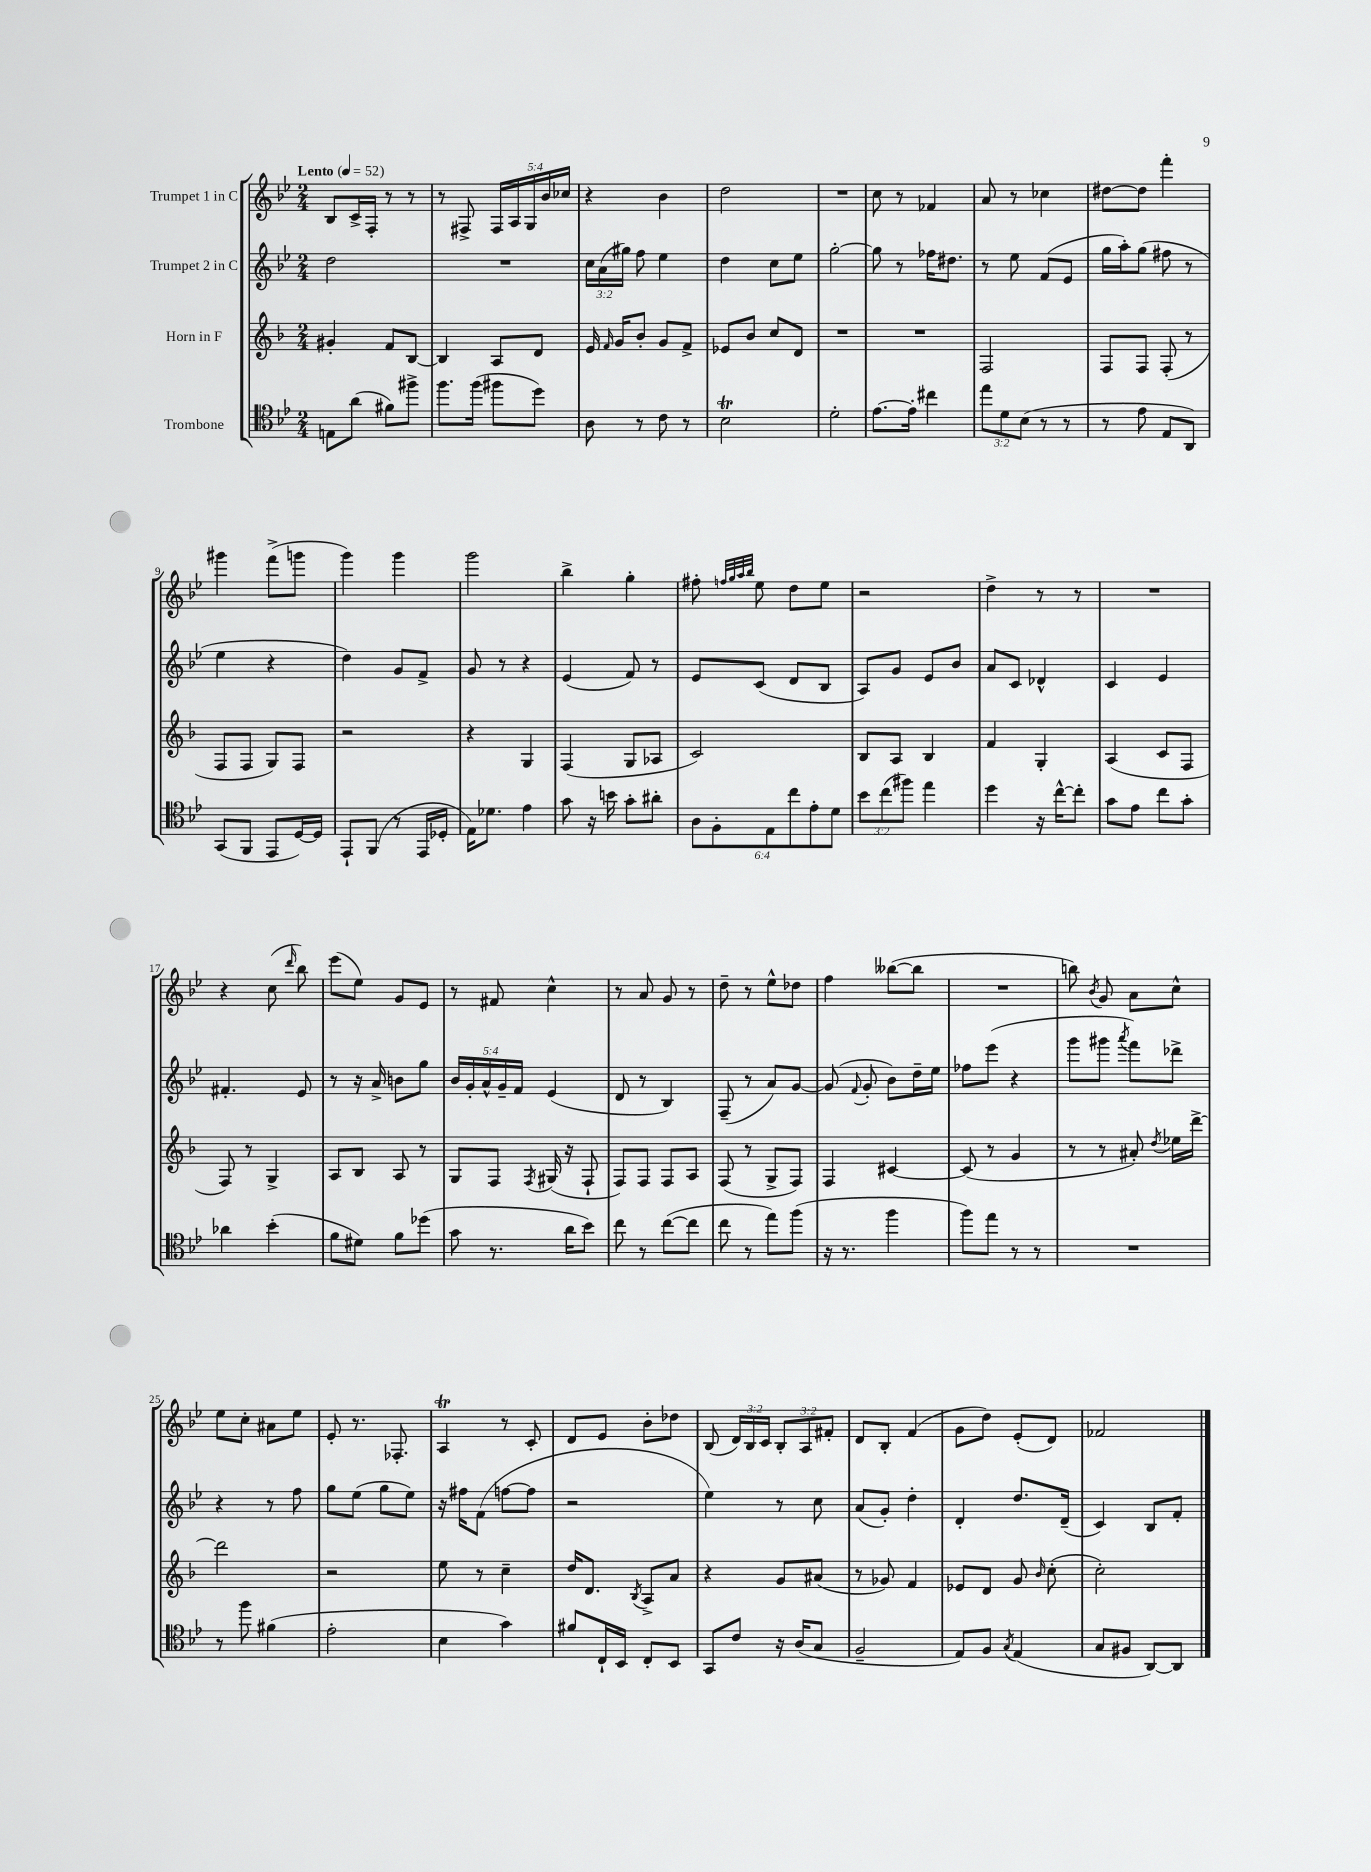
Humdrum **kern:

**kern	**kern	**kern	**kern
*part4	*part3	*part2	*part1
*staff4	*staff3	*staff2	*staff1
*I"Trombone	*I"Horn in F	*I"Trumpet 2 in C	*I"Trumpet 1 in C
*clefC4	*clefG2	*clefG2	*clefG2
*k[b-e-]	*k[b-]	*k[b-e-]	*k[b-e-]
*M2/4	*M2/4	*M2/4	*M2/4
*MM52	*MM52	*MM52	*MM52
=1	=1	=1	=1
!	!	!	!LO:TX:a:B:t=Lento
8En\L	4g#X'/	2dd\	8B-/L
(8a\J	.	.	16c^/L
.	.	.	16F'/JJ
8f#X\L)	8f/L	.	8r
8ff#X^\J	[8B-/J	.	8r
=2	=2	=2	=2
8.ff\L	4B-/]	2r	8r
.	.	.	8F#X^/
(16ff\Jk	.	.	.
8ff#X\L	8A/L	.	20F#/LL
.	.	.	20A/
.	.	.	20G/
8dd\J)	8d/J	.	.
.	.	.	20b-/
.	.	.	20cc-X/JJ
=3	=3	=3	=3
8A\	16e/	24cc\LL	4r
.	.	(24a\	.
.	16qqf/	.	.
.	16g/KL	.	.
.	.	24gg#X\JJ)	.
8r	8b-'/J	8ff\	.
8c\	8g/L	4ee-\	4b-\
8r	8f^/J	.	.
=4	=4	=4	=4
2B-T\	8e-X/L	4dd\	2dd\
.	8b-/J	.	.
.	8cc/L	8cc\L	.
.	8d/J	8ee-\J	.
=5	=5	=5	=5
2d'\	2r	[2gg'\	2r
=6	=6	=6	=6
[8.e-\L	2r	8gg\]	8cc\
.	.	8r	8r
16e-'\Jk]	.	.	.
4cc#X\	.	16ff-X\KL	4f-X/
.	.	8.dd#X\J	.
=7	=7	=7	=7
12ee-\L	2F/	8r	8a/
12d\	.	.	.
.	.	8ee-\	8r
(12B-\J	.	.	.
8r	.	(8f/L	4cc-X\
8r	.	8e-/J	.
=8	=8	=8	=8
8r	8F/L	16gg\LL	[8dd#X\L
.	.	16aa'\J)	.
8e-\	8F/J	(8gg\J	8dd#\J]
8E-/L	(8F'/	8ff#X\	4fff'\
8AA/J)	8r	8r	.
!!LO:LB:g=z
=9	=9	=9	=9
(8GG/L	8F/L	4ee-\	4ggg#X\
8FF/J	8F/J	.	.
8EE-/L	8G/L)	4r	(8fff^\L
[16D/L)	8F/J	.	8gggn\J
16D/JJ]	.	.	.
=10	=10	=10	=10
8EE-`/L	2r	4dd\)	4ggg\)
(8FF/J	.	.	.
8r	.	8g/L	4ggg\
16EE-/LL	.	8f^/J	.
16D-X'/JJ	.	.	.
=11	=11	=11	=11
16E-\KL)	4r	8g/	2ggg\
8.d-X\J	.	.	.
.	.	8r	.
4e-\	4G/	4r	.
=12	=12	=12	=12
8g\	(4F/	(4e-/	4bb-^\
16r	.	.	.
16bn\	.	.	.
8g'\L	8G/L	8f/)	4gg'\
8a#X'\J	8A-X/J	8r	.
=13	=13	=13	=13
12A\L	2c/)	8e-/L	8ff#X'\
12F'\	.	.	.
.	.	.	32qqffn/LLL
.	.	.	32qqgg/
.	.	.	32qqaa/
.	.	.	32qqbb-/JJJ
.	.	(8c/J	8ee-\
12E-\	.	.	.
12cc\	.	8d/L	8dd\L
12e-'\	.	.	.
.	.	8B-/J	8ee-\J
12d\J	.	.	.
=14	=14	=14	=14
12b-\L	8B-/L	8A/L)	2r
(12cc\	.	.	.
.	8A/J	8g/J	.
12ff#X\J)	.	.	.
4ee-\	4B-/	8e-/L	.
.	.	8b-/J	.
=15	=15	=15	=15
4dd\	4f/	8a/L	4dd^\
.	.	8c/J	.
16r	4G'/	4d-X^^/	8r
[16cc^^\KL	.	.	.
8cc'\J]	.	.	8r
=16	=16	=16	=16
8g\L	(4A/	4c/	2r
8e-\J	.	.	.
8cc\L	8c/L	4e-/	.
8g'\J	8F/J	.	.
!!LO:LB:g=z
=17	=17	=17	=17
4a-X\	8F/)	4.f#X'/	4r
.	8r	.	.
(4b-'\	4G^/	.	(8cc\
.	.	.	16qqddd/
.	.	8e-/	8bb-\)
=18	=18	=18	=18
8f\L	8A/L	8r	(8eee-\L
8d#X\J)	8B-/J	16r	8ee-\J)
.	.	16a^/	.
8f\L	8A/	8bn\L	8g/L
(8dd-X\J	8r	8gg\J	8e-/J
=19	=19	=19	=19
8g\	8G/L	20b-/LL	8r
.	.	20g'/	.
.	.	20a^^/	.
8.r	8F/J	.	8f#X/
.	.	20g~/	.
.	.	20f/JJ	.
.	8qF/	.	.
.	(16G#X/	(4e-/	4cc^^\
16a\KL	16r	.	.
8b-\J)	8F`/	.	.
=20	=20	=20	=20
8cc\	8F/L)	8d/	8r
8r	8F/J	8r	8a/
([8cc\L	8F/L	4B-/)	8g/
8cc\J]	8A/J	.	8r
=21	=21	=21	=21
8cc\	(8F/	(8F~/	8dd~\
8r	8r	8r	8r
8ee-\L)	8G^/L	8a/L)	8ee-^^\L
(8ff\J	8F/J)	[8g/J	8dd-X\J
=22	=22	=22	=22
16r	4F/	(8g/]	4ff\
8.r	.	.	.
.	.	8qqf/	.
.	.	8g'/	.
4ff\	[4c#X/	8b-\L)	([8bb--X\L
.	.	16dd~\L	8bb--\J]
.	.	16ee-\JJ	.
=23	=23	=23	=23
8ff\L)	(8c#/]	8ff-X\L	2r
8ee-\J	8r	(8eee-\J	.
8r	4g/	4r	.
8r	.	.	.
=24	=24	=24	=24
2r	8r	8ggg\L	8bbn\)
.	.	.	8qb-/
.	8r	8ggg#X\J	8g/
.	.	8qaaa/	.
.	8a#X'/)	8fff\L)	8a\L
.	8qdd/	.	.
.	16ee-X\LL	8ddd-X^\J	8cc^^\J
.	[16ddd^\JJ	.	.
!!LO:LB:g=z
=25	=25	=25	=25
8r	2ddd\]	4r	8ee-\L
8ff\	.	.	8cc'\J
(4f#X\	.	8r	8a#X\L
.	.	8ff\	8ee-\J
=26	=26	=26	=26
2e-'\	2r	8gg\L	8e-'/
.	.	(8ee-\J	8.r
.	.	8gg\L	.
.	.	.	8.F-X'/
.	.	8ee-\J)	.
=27	=27	=27	=27
4B-\	8ee\	16r	4At/
.	.	16ff#X\KL	.
.	8r	(8f\J	.
4g\)	4cc~\	[8ffn\L	8r
.	.	8ff\J]	8c'/
=28	=28	=28	=28
8f#X/L	16dd/KL	2r	8d/L
.	8.d/J	.	.
16C`/L	.	.	8e-/J
16BB-/JJ	.	.	.
.	8qB-/	.	.
8C'/L	8A^/L	.	8b-'\L
8BB-/J	8a/J	.	8dd-X\J
=29	=29	=29	=29
8GG/L	4r	4ee-\)	(8B-/
8c/J	.	.	24d/LL)
.	.	.	24B-/
.	.	.	24c/JJ
16r	8g/L	8r	12B-'/L
(16A/KL	.	.	.
.	.	.	12A/
8G/J	(8a#X/J	8cc\	.
.	.	.	12f#X'/J
=30	=30	=30	=30
2F~/	8r	(8a/L	8d/L
.	8g-X/)	8g'/J)	8B-'/J
.	4f/	4dd'\	(4f/
=31	=31	=31	=31
8E-/L)	8e-X/L	4d'/	8g\L
8F/J	8d/J	.	8dd\J)
8qG/	.	.	.
(4E-/	8g/	8.dd/L	(8e-'/L
.	16qqb-/	.	.
.	(8cc'\	.	8d/J)
.	.	(16d~/Jk	.
=32	=32	=32	=32
8G/L	2cc'\)	4c/)	2f-X/
8F#X/J	.	.	.
[8AA/L)	.	8B-/L	.
8AA/J]	.	8f'/J	.
==	==	==	==
*-	*-	*-	*-
